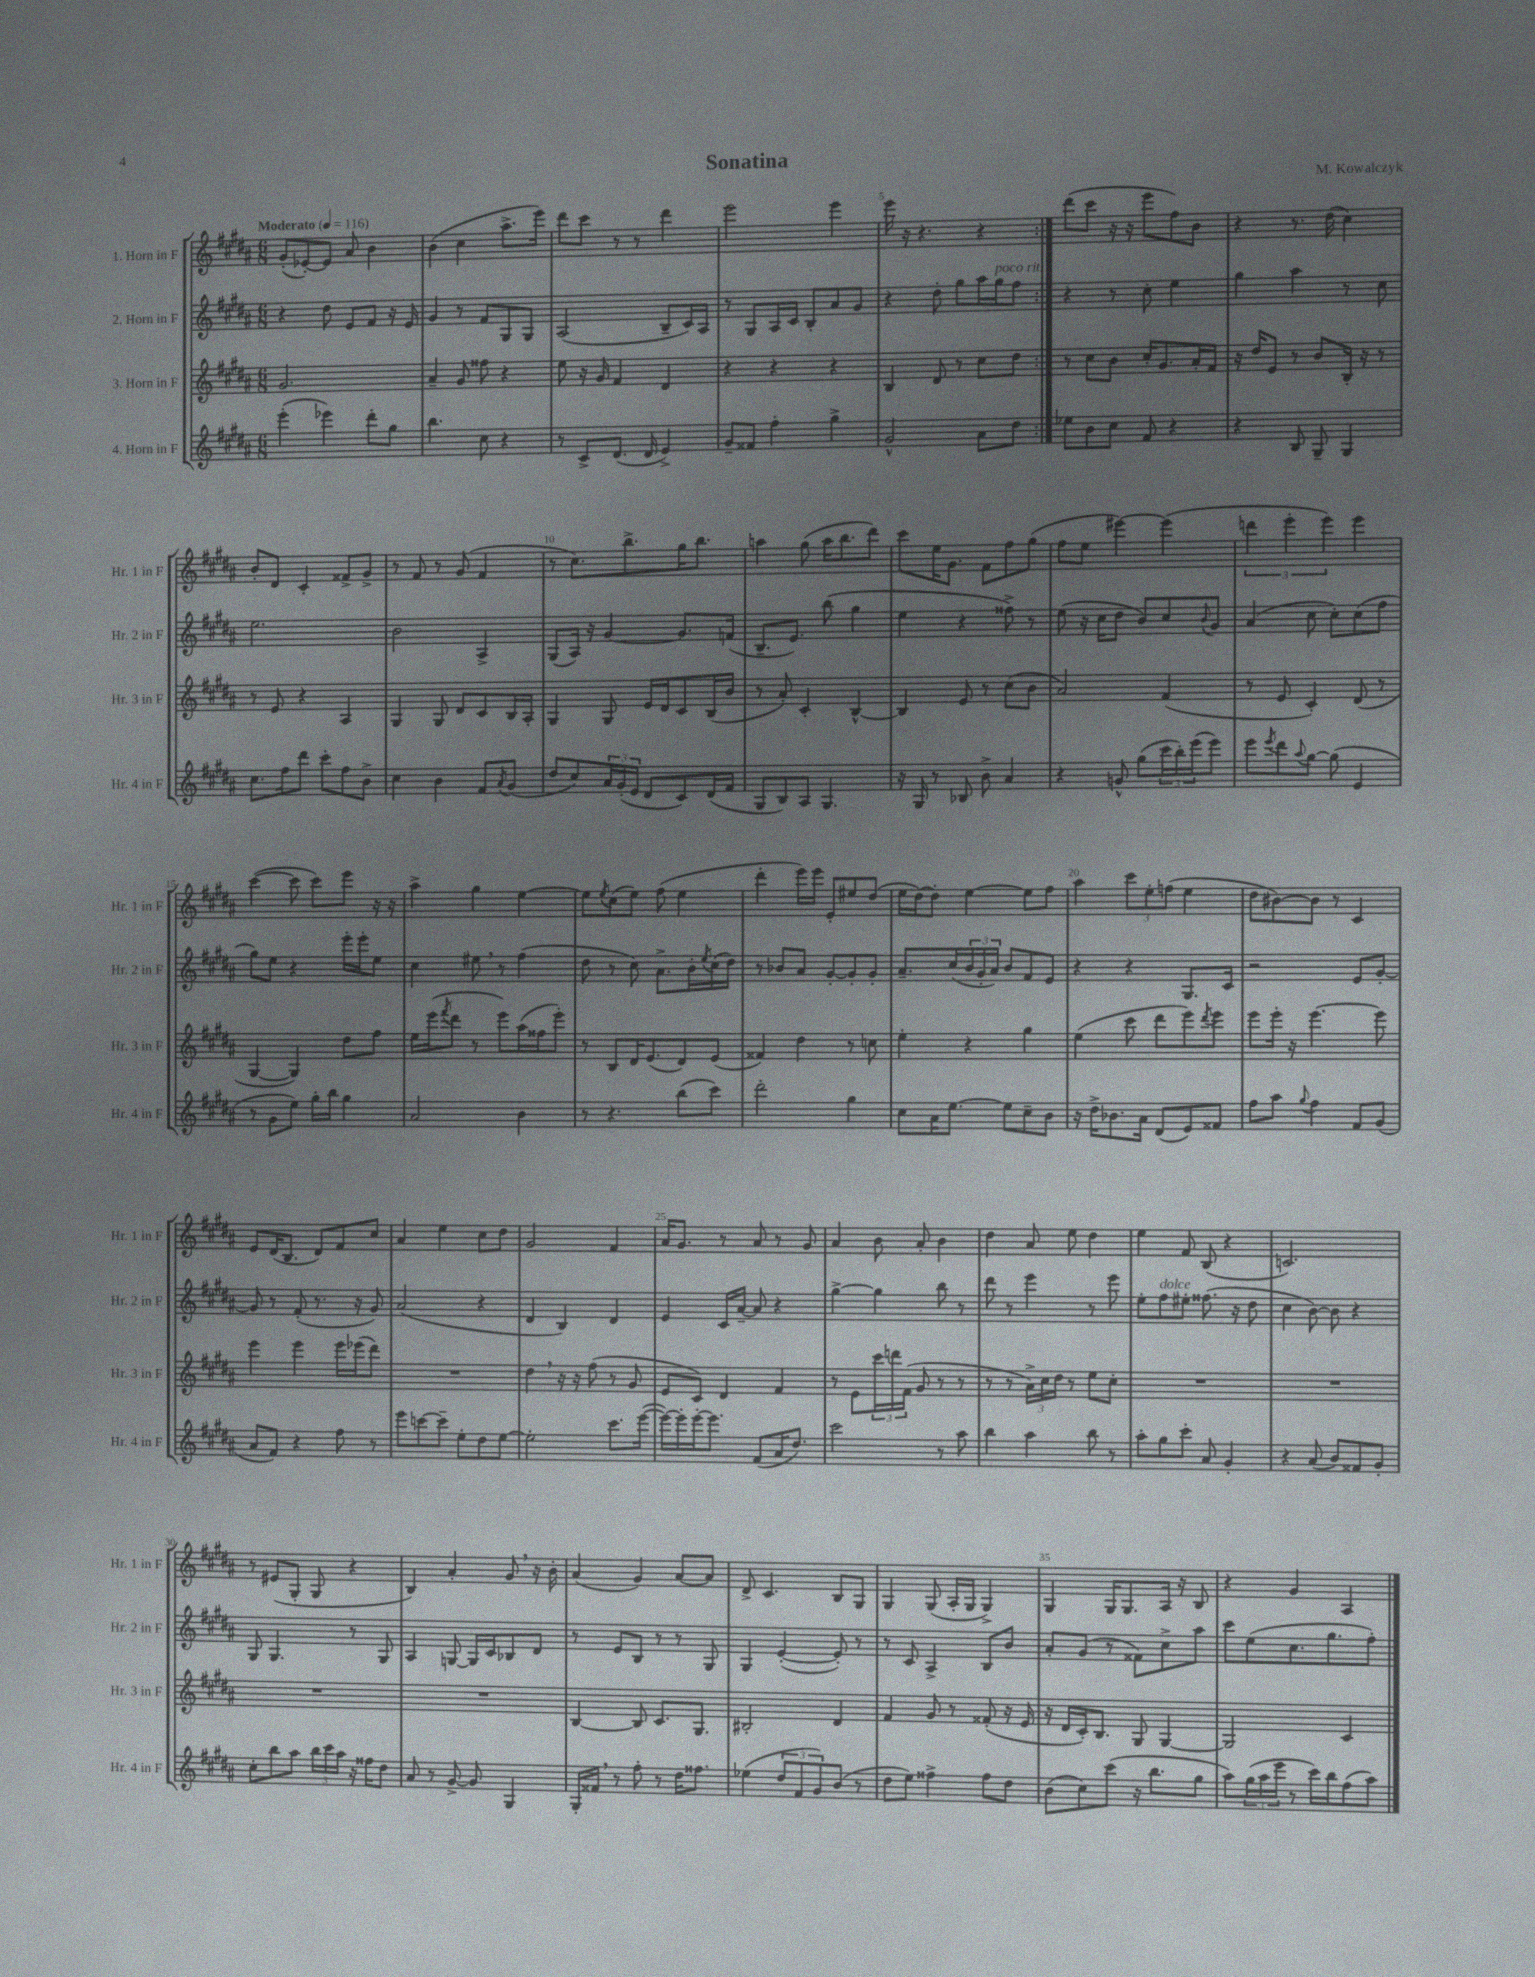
\header { title = "Sonatina" composer = "M. Kowalczyk" }
<<
\new StaffGroup <<
\new Staff = "s0" \with { instrumentName = "1. Horn in F" shortInstrumentName = "Hr. 1 in F" } {
    \clef treble \key b \major \numericTimeSignature \time 6/8 \tempo "Moderato" 4 = 116
    \repeat volta 2 { gis'8-.( ees'8~-.) ees'8 ais'8 b'4 |
    b'4( cis''4 ais''8.-> e'''16) |
    dis'''8 cis'''8 r8 r8 dis'''4 |
    e'''2 e'''4 |
    e'''16 r16 r4. r4 | }
    dis'''8( cis'''8 r16 r16 e'''8 fis''8) b'8 |
    r4 r8. dis''16( cis''4) |
    b'8-. dis'8 cis'4-. fisis'8-> gis'8-> |
    r8 fis'8 r8 gis'8( fis'4 |
    r8 cis''8.) b''8.-> gis''16 b''8. |
    a''4 gis''8( a''16 b''8. dis'''8) |
    cis'''8 e''16 gis'8. fis'8 fis''8 gis''8( |
    fis''8 e''8 eis'''4~) eis'''4( |
    \tuplet 3/2 { d'''4 e'''4-. e'''4) } e'''4 |
    cis'''4~( cis'''8 cis'''8) e'''8 r16 r16 |
    ais''4-> gis''4 e''4~ |
    e''8 \acciaccatura { e''8 } cis''8( e''8) fis''8( e''4 |
    dis'''4-. e'''16) e'''16 e'8-. eis''8 dis''8( |
    e''16 dis''16~) dis''8-. e''4~ e''8 fis''8 |
    ais''4 \tuplet 3/2 { cis'''8 e''8-. f''8( } e''4 |
    dis''8 bis'8~) bis'8 r8 cis'4 |
    e'8 dis'16( b8. dis'8) fis'8 cis''8 |
    ais'4 e''4 cis''8 dis''8 |
    gis'2 fis'4 |
    ais'16 gis'8. r8 ais'8 r8 gis'8 |
    ais'4 b'8 ais'8-. b'4 |
    dis''4 ais'8 e''8 dis''4 |
    e''4 fis'8 b8( r4 |
    c'2.) |
    r8 eis'8( gis8-. gis8 r4 |
    b4) ais'4-. gis'8 \breathe r16 b'16-. |
    ais'4( gis'4) ais'8~ ais'8 |
    dis'8-> cis'4. b8 gis8 |
    gis4 gis8( ais16-. gis16 gis4->) |
    gis4 gis16 gis8. ais16 r16 b8 |
    r4 gis'4 ais4 \bar "|." |
}
\new Staff = "s1" \with { instrumentName = "2. Horn in F" shortInstrumentName = "Hr. 2 in F" } {
    \clef treble \key b \major \numericTimeSignature \time 6/8
    \repeat volta 2 { r4 dis''8 e'8 fis'8 r16 e'16 |
    gis'4 r8 fis'8 gis8 gis8 |
    ais2( b8-- cis'16) ais16 |
    r8 gis8 ais16 cis'16 b8-. ais'8 gis'8 |
    r4 dis''8-. gis''8 ais''16 gis''16^\markup { \italic "poco rit." } fis''8 | }
    r4 r8 cis''8-. e''4 |
    gis''4 ais''4 r8 cis''8 |
    e''2. |
    b'2 ais4-> |
    gis8( ais16) r16 gis'4~ gis'8. f'16( |
    b8.-- e'8.) b''8( gis''4 |
    e''4 r4 fisis''8->) r8 |
    e''8( r16 cis''16 dis''8 b'8) cis''8 \appoggiatura { b'8 } gis'8 |
    ais'4( cis''8 cis''8-.) cis''8( fis''8 |
    gis''8) e''8 r4 e'''16-. e'''16-. e''8 |
    cis''4 eis''8 \breathe r8 fis''4( |
    dis''8 r8 cis''8) ais'8.-> b'16-. \acciaccatura { e''8 } cis''16( dis''16) |
    r8 bes'8 ais'8 gis'8~-. gis'8-. gis'8-. |
    ais'8.-- cis''16( \tuplet 3/2 { b'16 gis'16-. ais'16) } b'8 fis'8 e'8 |
    r4 r4 gis8. cis'16 |
    r2 e'8 gis'8~-. |
    gis'8 r8 fis'8-.( r8. r16 gis'8) |
    ais'2( r4 |
    dis'4 b4) dis'4 |
    e'4 cis'16 ais'16~-- ais'8 r4 |
    gis''4~-> gis''4 b''8 r8 |
    dis'''8 r8 e'''4 r8 e'''8 |
    e''8-. fis''8^\markup { \italic "dolce" } eis''8-. fisis''8.( r16 dis''8 |
    cis''4 b'8~) b'8 r4 |
    gis8 gis4. r8 gis8 |
    ais4 g8~ g16 cis'16 bes8 dis'8 |
    r8 e'8 b8 r8 r8 gis8 |
    gis4 e'4~-.( e'8-.) r8 |
    r8 cis'8 ais4-> b8 b'8 |
    ais'8-. gis'8( r8 fisis'8) cis''8-> ais''8 |
    cis'''8 e''8( cis''8. gis''8. fis''8-.) \bar "|." |
}
\new Staff = "s2" \with { instrumentName = "3. Horn in F" shortInstrumentName = "Hr. 3 in F" } {
    \clef treble \key b \major \numericTimeSignature \time 6/8
    \repeat volta 2 { gis'2. |
    ais'4-- gis'8 fisis''8 r4 |
    e''8 r16 gis'16 fis'4 dis'4 |
    r4 r4 r4 |
    b4 dis'8 r8 cis''8 dis''8 | }
    r8 cis''8 b'8 cis''16-. gis'8. ais'16-. fis'16 |
    r16 dis''16 e'8 r8 b'8 b16-. r16 r8 |
    r8 e'8 r4 ais4 |
    gis4 gis8 dis'8 cis'8 b16 ais16-. |
    gis4 gis8 e'16 dis'16 cis'8 b16( b'16 |
    r8 ais'8-.) cis'4-. b4~-^ |
    b4 e'8 r8 cis''8( b'8 |
    ais'2) fis'4( |
    r8 e'8 cis'4-.) dis'8( r8 |
    gis4~ gis4) dis''8 fis''8 |
    e''16 e'''16( \acciaccatura { fis'''8 } dis'''8 r8 e'''8) ais''16( fisis''16 e'''8-.) |
    r8 b8 dis'16 e'8.( dis'8) e'8( |
    fisis'4) dis''4 r8 c''8 |
    e''4-. r4 gis''4 |
    e''4( cis'''8 dis'''8 e'''8) \acciaccatura { dis'''8 } e'''8 |
    e'''8 e'''16-. r16 e'''4.~ e'''8 |
    e'''4 e'''4 e'''16 ees'''16( dis'''8) |
    R2. |
    dis''4 \breathe r16 r16 fis''8( r8 gis'8 |
    e'8 cis'8) dis'4 fis'4 |
    r8 e'8 \tuplet 3/2 { cis'''16 d'''16 fis'16( } gis'8 r8 r8 |
    r8 r8 \tuplet 3/2 { ais'16->) cis''16 dis''16 } r8 e''8 cis''8-. |
    R2. |
    R2. |
    R2. |
    R2. |
    b4~ b8 cis'8. gis8. |
    bis2-. dis'4 |
    fis'4 gis'8 r8 fisis'8-.( r16 e'16 |
    r16 dis'16 cis'16-.) b8. gis8 gis4~ |
    gis2 cis'4 \bar "|." |
}
\new Staff = "s3" \with { instrumentName = "4. Horn in F" shortInstrumentName = "Hr. 4 in F" } {
    \clef treble \key b \major \numericTimeSignature \time 6/8
    \repeat volta 2 { e'''4-.( ees'''4) dis'''8-. gis''8 |
    b''4. cis''8 r4 |
    r8 cis'8-> dis'8.( dis'16 e'4->) |
    gis'8-- fisis'8 fis''4-. gis''4-> |
    gis'2-^ ais'8 dis''8 | }
    ees''8 b'8 cis''8 fis'8 r4 |
    r4 b8 gis8-- gis4 |
    cis''8. fis''16 dis'''8 cis'''8-. fis''8 b'8-> |
    cis''4 b'4 fis'8 \acciaccatura { ais'8 } gis'8( |
    dis''8 cis''8) \tuplet 3/2 { ais'16 gis'16-.( e'16 } dis'8 cis'8) dis'16( fis'16 |
    gis8 b8) ais8 gis4. |
    r16 gis16 r8 bes8 b'8-> ais'4 |
    r4 g'8-^ gis''8( \tuplet 3/2 { cis'''16 b''16-.) e'''16( } e'''8) |
    e'''8 \acciaccatura { e'''8 } dis'''8 \appoggiatura { ais''8 } gis''8~ gis''8( e'4 |
    r8 gis'8 e''8) gis''16-. b''16 gis''4 |
    ais'2 b'4 |
    r8 r4. b''8( cis'''8) |
    dis'''2-. gis''4 |
    cis''8 ais'16 e''8.~ e''8 cis''8-- b'8 |
    r16 dis''16-> bes'8. ais'16 dis'8( e'8) fisis'8 |
    fis''8 ais''8 \appoggiatura { gis''8 } fis''4 fis'8 gis'8( |
    ais'8 fis'8) r4 fis''8 r8 |
    e'''8 c'''8~ c'''8-- e''8-. dis''8 e''8~ |
    e''2-. cis'''8. e'''16~( |
    e'''16~) e'''16-. e'''16~-. e'''8. fis'8( ais'16 dis''8.) |
    cis'''2 r8 ais''8 |
    b''4 ais''4 b''8 r8 |
    ais''8-. gis''8 cis'''8-. ais'8 gis'4-. |
    r4 ais'8( b'8) fisis'8 gis'8-. |
    cis''8-. b''8 ais''8 \tuplet 3/2 { b''16 cis'''16 ais''16 } r16 fisis''16 dis''8 |
    ais'8 r8 gis'8~-> gis'8 gis4 |
    gis16-. fisis'16 \breathe r8 fis''8-. r8 dis''16 fisis''8. |
    ees''4( \tuplet 3/2 { dis''8 fis'8 gis'8) } b'8( r8 |
    dis''8 e''8) fisis''4-> fisis''8 dis''8 |
    b'8( cis''8) cis'''8( r16 b''8. gis''8 |
    ais''8) \tuplet 3/2 { gis''16( ais''16 e'''16 } r8 cis'''16) b''16 fis''8( ais''8) \bar "|." |
}
>>
>>
\layout { \context { \Score \override BarNumber.break-visibility = ##(#f #t #t) barNumberVisibility = #(every-nth-bar-number-visible 5) } }
